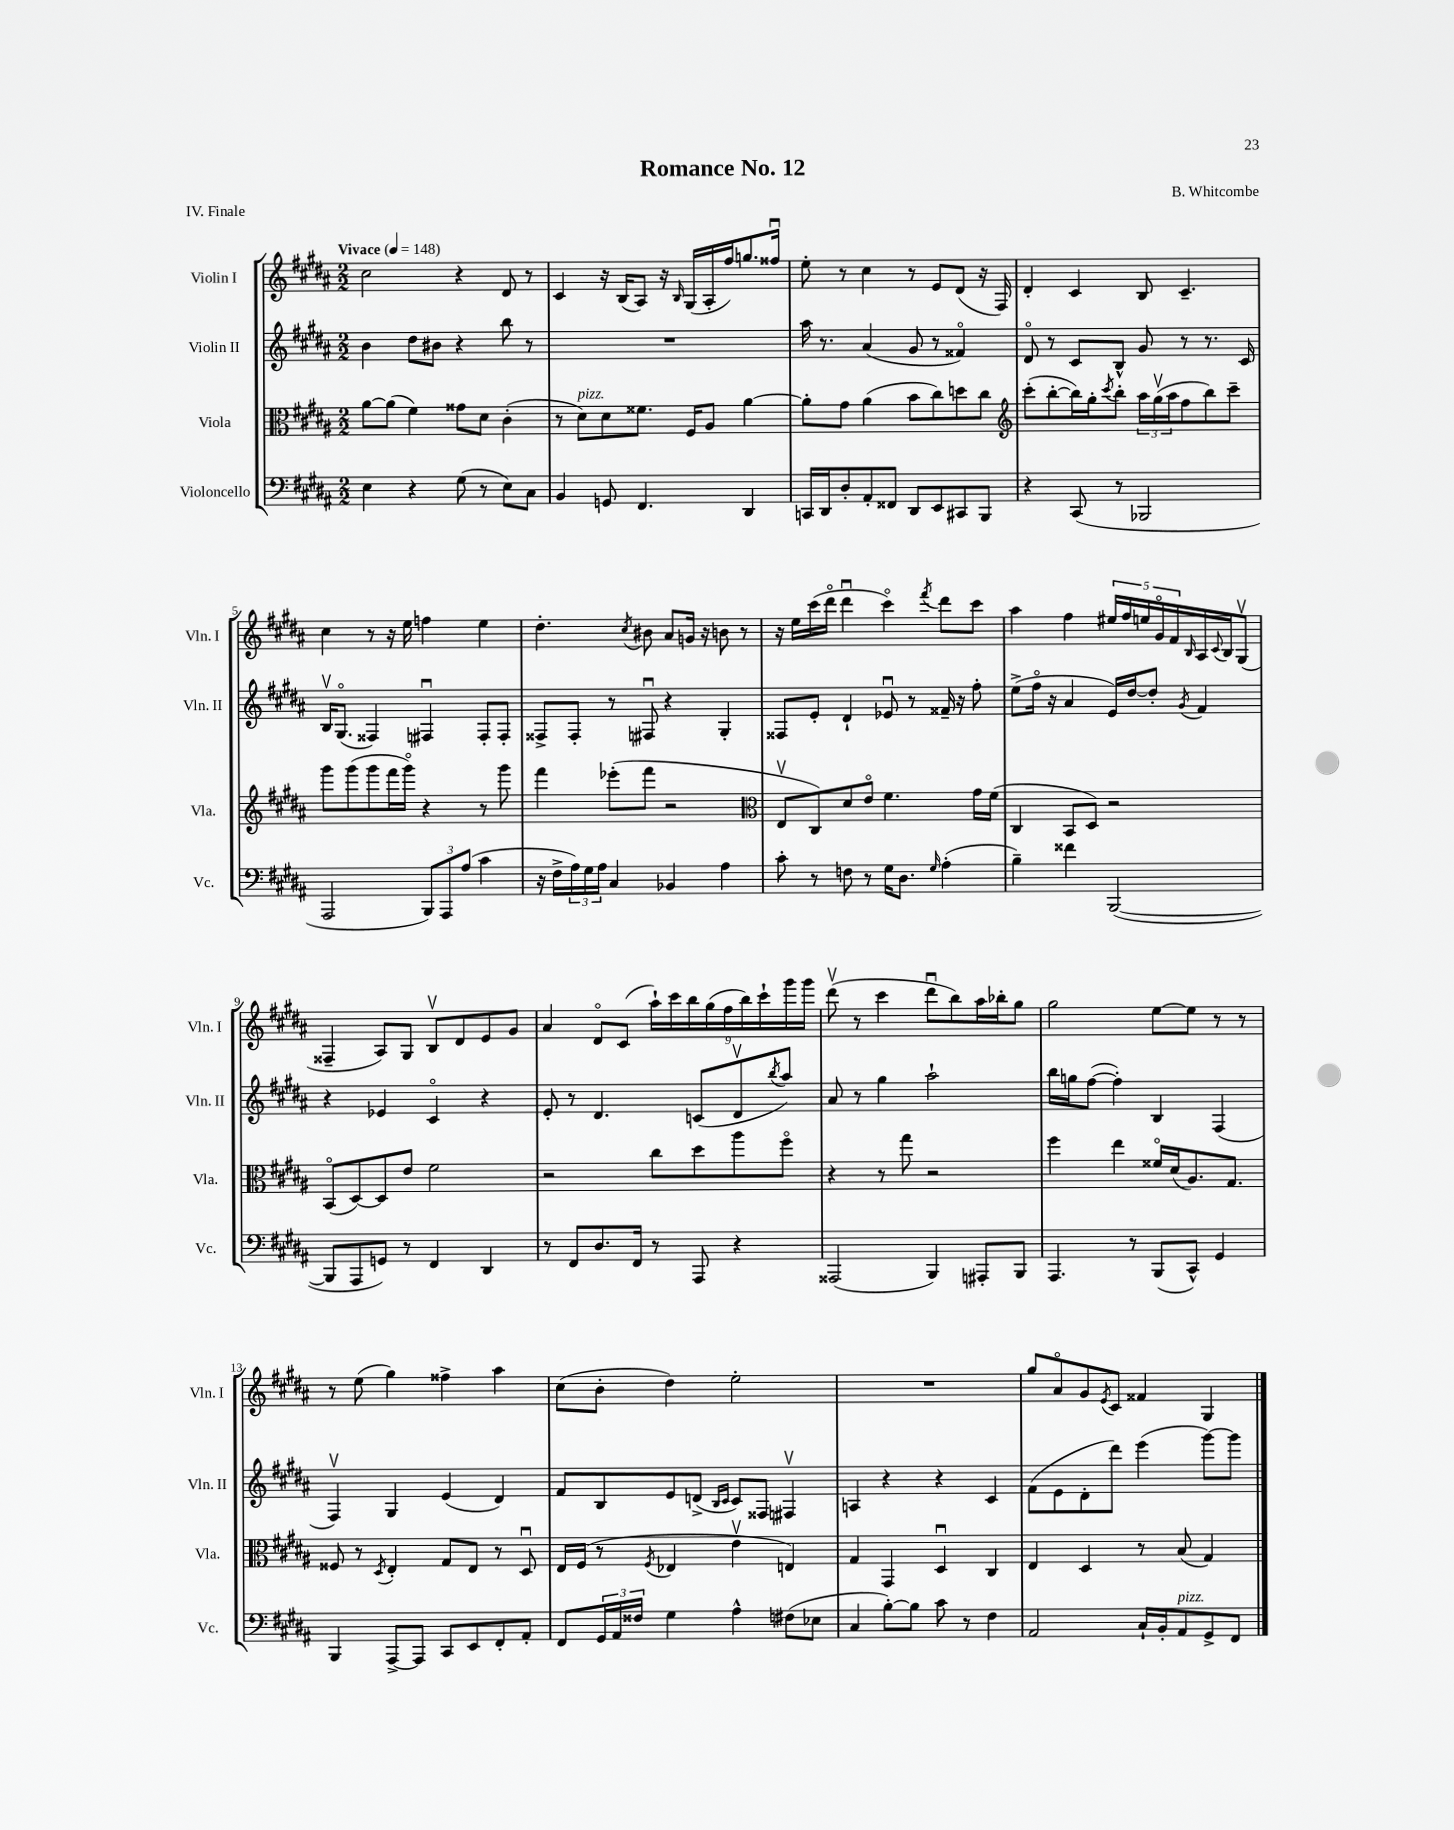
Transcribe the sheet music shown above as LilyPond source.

\header { title = "Romance No. 12" composer = "B. Whitcombe" piece = "IV. Finale" }
<<
\new StaffGroup <<
\new Staff = "s0" \with { instrumentName = "Violin I" shortInstrumentName = "Vln. I" } {
    \clef treble \key b \major \numericTimeSignature \time 2/2 \tempo "Vivace" 4 = 148
    cis''2 r4 dis'8 r8 |
    cis'4 r16 b16( ais8) r16 \grace { b16 } gis16( ais16-. fis''16) g''8. fisis''16\downbow |
    e''8-. r8 cis''4 r8 e'8 dis'8( r16 fis16) |
    dis'4-. cis'4 b8 cis'4.-- |
    cis''4 r8 r16 e''16 f''4 e''4 |
    dis''4.-. \acciaccatura { cis''8 } bis'8 ais'8 g'16 r16 b'8 r8 |
    r16 e''16 cis'''16( dis'''16\flageolet dis'''4\downbow cis'''4\flageolet) \acciaccatura { fis'''8 } dis'''8 cis'''8 |
    ais''4 fis''4 \tuplet 5/4 { eis''16 fis''16 e''16 gis'16\flageolet fis'16 } \grace { b16 } ais16 \appoggiatura { cis'8 } b16 gis8\upbow( |
    fisis4-- ais8) gis8 b8\upbow dis'8 e'8 gis'8 |
    ais'4 dis'8\flageolet cis'8( \tuplet 9/8 { ais''16-!) cis'''16 b''16 gis''16( fis''16 b''16) cis'''16-! gis'''16 gis'''16 } |
    dis'''8\upbow( r8 cis'''4 dis'''8\downbow b''8) ais''16 bes''16-. gis''8 |
    gis''2 e''8~ e''8 r8 r8 |
    r8 e''8( gis''4) fisis''4-> ais''4 |
    cis''8( b'8-. dis''4) e''2-. |
    R1 |
    gis''8 ais'8\flageolet gis'8 \acciaccatura { e'8 } cis'8 fisis'4 gis4 \bar "|." |
}
\new Staff = "s1" \with { instrumentName = "Violin II" shortInstrumentName = "Vln. II" } {
    \clef treble \key b \major \numericTimeSignature \time 2/2
    b'4 dis''8 bis'8 r4 b''8 r8 |
    R1 |
    ais''16 r8. ais'4( gis'8 r8 fisis'4\flageolet) |
    dis'8\flageolet r8 cis'8 b8-^ gis'8 r8 r8. cis'16 |
    b16\upbow gis8.\flageolet( fisis4) fis4\downbow fis8-. fis8-. |
    fisis8-> fisis8-. r8 fis8\downbow r4 gis4-. |
    fisis8 e'8-. dis'4-! ees'8\downbow r8 fisis'16-- r16 fis''8-. |
    e''8->( fis''16\flageolet r16 ais'4 e'16) dis''16~ dis''8-. \acciaccatura { gis'8 } fis'4 |
    r4 ees'4 cis'4\flageolet r4 |
    e'8-. r8 dis'4. c'8( dis'8\upbow \acciaccatura { b''8 } ais''8) |
    ais'8 r8 gis''4 ais''2-! |
    b''16 g''16 fis''8~( fis''4-.) b4 fis4( |
    fis4\upbow) gis4 e'4( dis'4) |
    fis'8 b8 e'8 d'8->( \grace { b16 cis'16 } cis'8) fisis8 fis4\upbow |
    a4 r4 r4 cis'4 |
    fis'8( e'8 dis'8-. dis'''8) e'''4( gis'''8~) gis'''8 \bar "|." |
}
\new Staff = "s2" \with { instrumentName = "Viola" shortInstrumentName = "Vla." } {
    \clef alto \key b \major \numericTimeSignature \time 2/2
    ais'8~ ais'8( fis'4) gisis'8 dis'8 cis'4-.( |
    r8 dis'8^\markup { \italic "pizz." }) dis'8 fisis'8. fis16 ais8 ais'4~ |
    ais'8-. gis'8 ais'4( b'8 cis''8) d''8 cis''8 |
    \clef treble cis'''8-.( b''8~-. b''16) gis''16-. \acciaccatura { cis'''8 } b''8-. \tuplet 3/2 { ais''16 gis''16\upbow( ais''16 } fis''8 b''8) cis'''8-- |
    gis'''8 gis'''8( gis'''8 fis'''16 gis'''16\flageolet) r4 r8 gis'''8 |
    fis'''4 ees'''8-.( fis'''8 r2 |
    \clef alto e8\upbow cis8) dis'8 e'8\flageolet fis'4. gis'16 fis'16( |
    cis4 b,8 dis8) r2 |
    b,8\flageolet( dis8~) dis8 e'8 fis'2 |
    r2 cis''8 dis''8 ais''8 fis''8\flageolet |
    r4 r8 gis''8 r2 |
    fis''4 e''4 fisis'16\flageolet dis'16( ais8.) gis8. |
    fisis8 r8 \acciaccatura { dis8 } e4-. gis8 e8 r8 dis8\downbow |
    e16 fis16( r8 \acciaccatura { fis8 } ees4 e'4\upbow e4) |
    gis4 gis,4 dis4\downbow cis4 |
    e4 dis4 r8 b8( gis4) \bar "|." |
}
\new Staff = "s3" \with { instrumentName = "Violoncello" shortInstrumentName = "Vc." } {
    \clef bass \key b \major \numericTimeSignature \time 2/2
    e4 r4 gis8( r8 e8) cis8 |
    b,4 g,8 fis,4. dis,4 |
    c,16 dis,16 dis8-. ais,8-. fisis,8 dis,8 e,8 cis,8 b,,8 |
    r4 cis,8( r8 bes,,2 |
    ais,,2 \tuplet 3/2 { b,,8) ais,,8 ais8( } cis'4 |
    r16 fis16-> \tuplet 3/2 { ais16) gis16 ais16 } cis4 bes,4 ais4 |
    cis'8-. r8 f8 r8 gis16 dis8. \grace { gis16 } ais4-.( |
    b4--) fisis'4 b,,2~( |
    b,,8 ais,,8 g,8) r8 fis,4 dis,4 |
    r8 fis,8 dis8. fis,16 r8 ais,,8 r4 |
    aisis,,2( b,,4) ais,,8-. b,,8 |
    ais,,4. r8 b,,8( cis,8-^) gis,4 |
    b,,4 ais,,8~-> ais,,8 cis,8 e,8 fis,8-. ais,8-. |
    fis,8 \tuplet 3/2 { gis,16 ais,16 fisis16 } gis4 ais4-^ fis8( ees8 |
    cis4 b8~-.) b8 cis'8 r8 fis4 |
    ais,2 cis16-! b,16-. ais,8^\markup { \italic "pizz." } gis,8-> fis,8 \bar "|." |
}
>>
>>
